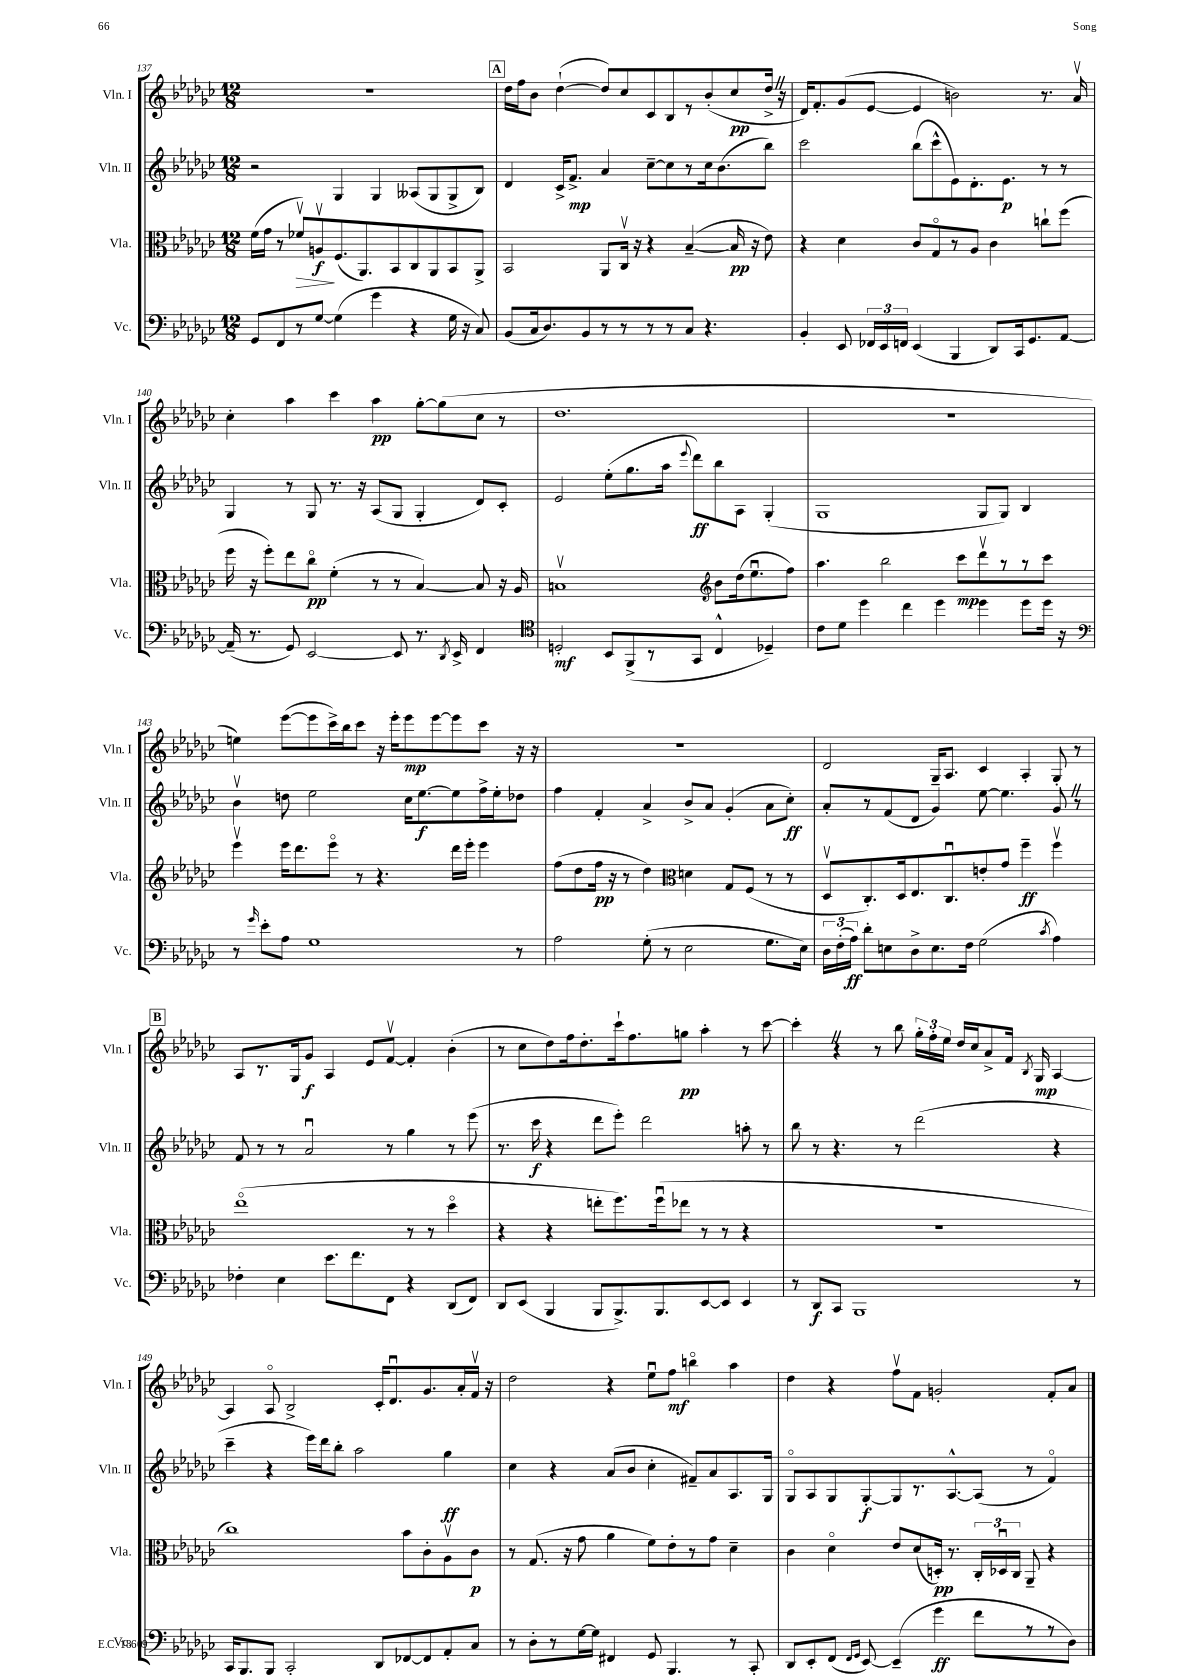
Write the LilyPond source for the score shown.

<<
\new StaffGroup <<
\new Staff = "s0" \with { instrumentName = "Vln. I" shortInstrumentName = "Vln. I" } {
    \clef treble \key ges \major \numericTimeSignature \time 12/8
    \autoBeamOff R1. |
    \mark \markup { \box "A" } des''16[ f''16 bes'8] des''4~-!( des''8[) ces''8 ces'8 bes8 r8 bes'8-.( ces''8\pp des''16]-> \once \override BreathingSign.text = \markup { \musicglyph "scripts.caesura.straight" } \breathe r16 |
    des'16[) f'8.-. ges'8( ees'8]~ ees'4 b'2) r8. aes'16\upbow |
    ces''4-. aes''4 ces'''4 aes''4\pp ges''8[~-. ges''8( ces''8] r8 |
    des''1. |
    R1. |
    e''4) ees'''8[~( ees'''8 ces'''16->) bes''16 ces'''8] r16 ees'''16[-. ees'''8\mp ees'''8~ ees'''8 ces'''8] r16 r16 |
    R1. |
    des'2 ges16[-- aes8.] ces'4 aes4-. ges8-. r8 |
    \mark \markup { \box "B" } aes8[ r8. ges16 ges'8]\f aes4 ees'8[ f'8]~\upbow f'4-. bes'4-.( |
    r8 ces''8[ des''8) f''16 des''8.-. ces'''16-! f''8. g''8]\pp aes''4-. r8 ces'''8~ |
    ces'''4-. \once \override BreathingSign.text = \markup { \musicglyph "scripts.caesura.straight" } \breathe r4 r8 bes''8 \tuplet 3/2 { ges''16[-. f''16-. ees''16] } des''16[ ces''16 aes'8-> f'16] \acciaccatura { bes8 } ges16\mp aes4~ |
    aes4 aes8\flageolet bes2-> ces'16[-. des'8.\downbow ges'8. aes'16-. f'16]\upbow r16 |
    des''2 r4 ees''8[\downbow f''8]\mf b''4\flageolet aes''4 |
    des''4 r4 f''8[\upbow f'8] g'2-. f'8[-. aes'8] \bar "|." |
}
\new Staff = "s1" \with { instrumentName = "Vln. II" shortInstrumentName = "Vln. II" } {
    \clef treble \key ges \major \numericTimeSignature \time 12/8
    \autoBeamOff r2 ges4 ges4 aeses8[( ges8 ges8-> bes8]) |
    \mark \markup { \box "A" } des'4 ces'16[-> f'8.]->\mp aes'4 ces''8[~-- ces''8 r8 ces''16 bes'8.( bes''8]) |
    ces'''2 bes''8[( ces'''8-^ ees'8) des'8.-. ees'8.]\p r8 r8 |
    ges4 r8 ges8 r8. r16 aes8[( ges8] ges4-. des'8[) ces'8]-. |
    ees'2 ees''8[-.( ges''8. aes''16] \appoggiatura { ees'''8 } des'''8[\ff) bes''8 aes8] ges4-.( |
    ges1 ges8[ ges8]) bes4 |
    bes'4\upbow d''8 ees''2 ces''16[ ees''8.~\f ees''8 f''16-> ees''16-. des''8] |
    f''4 f'4-. aes'4-> bes'8[-> aes'8] ges'4-.( aes'8[ ces''8]-.\ff) |
    aes'8[-. r8 f'8( des'8] ges'4) ees''8~ ees''4. ges'8 \once \override BreathingSign.text = \markup { \musicglyph "scripts.caesura.straight" } \breathe r8 |
    \mark \markup { \box "B" } f'8 r8 r8 aes'2\downbow r8 ges''4 r8 ees'''8( |
    r8. ces'''16\f r4 des'''8[ ees'''8]-.) des'''2 a''8-. r8 |
    bes''8 r8 r4. r8 des'''2( r4 |
    ces'''4-- r4 ees'''16[) des'''16 bes''8]-. aes''2 ges''4\ff |
    ces''4 r4 aes'8[( bes'8] ces''4-. fis'8[--) aes'8 aes8. ges16] |
    ges8[\flageolet aes8 ges8 ges8~-.\f ges8 r8. aes8.~-^ aes8]( r8 f'4\flageolet) \bar "|." |
}
\new Staff = "s2" \with { instrumentName = "Vla." shortInstrumentName = "Vla." } {
    \clef alto \key ges \major \numericTimeSignature \time 12/8
    \autoBeamOff f'16[( ges'16] r8 fes'8[\upbow\>) a8\upbow\f\! f8.( aes,8.) bes,8 ces8 aes,8 bes,8 aes,8]-> |
    \mark \markup { \box "A" } bes,2 aes,8[ ces16]\upbow r16 r4 bes4~--( bes16\pp r16 ees'8) |
    r4 des'4 ces'8[ ges8\flageolet r8 aes8] ces'4 c''8[-! f''8]( |
    f''16 r16 f''8[-.) ees''8 ces''8]\flageolet\pp f'4-.( r8 r8 bes4~) bes8 r16 aes16 |
    b1\upbow \clef treble bes'8[ des''16( ees''8.\downbow f''8]) |
    aes''4. bes''2 ces'''8[\mp des'''8\upbow r8 r8 ces'''8] |
    ees'''4\upbow ees'''16[ des'''8. ees'''8]\flageolet r8 r4. des'''16[ ees'''16]-. ees'''4 |
    f''8[( des''8 f''16]\pp r16 r8 des''4) \clef alto d'4 ges8[ f8]( r8 r8 |
    des8[\upbow ces8.-.) des16 ees8. ces8.\downbow e'8-. ges'8] f''4--\ff f''4\upbow |
    \mark \markup { \box "B" } ees''1\flageolet( r8 r8 des''4\flageolet |
    r4 r4 e''8[-. f''8.) f''16\downbow( ees''8] r8 r8 r4 |
    R1. |
    ces''1) bes'8[ ces'8-. aes8\upbow ces'8]\p |
    r8 ges8.( r16 ges'8 aes'4 f'8[) ees'8-. r8 ges'8] des'4-- |
    ces'4 des'4\flageolet ees'8[ des'8( d16]-.\pp) r8. \tuplet 3/2 { ces16[-. des16\downbow ces16] } aes,8-- r4 \bar "|." |
}
\new Staff = "s3" \with { instrumentName = "Vc." shortInstrumentName = "Vc." } {
    \clef bass \key ges \major \numericTimeSignature \time 12/8
    \autoBeamOff ges,8[ f,8 r8 ges8]~ ges4( ges'4 r4 ges16 r16 ces8) |
    \mark \markup { \box "A" } bes,8[( ces16 des8.) bes,8 r8 r8 r8 r8 ces8] r4. |
    bes,4-. ees,8 \tuplet 3/2 { fes,16[ ees,16 f,16] } ees,4( bes,,4 des,8[) ces,16 ges,8. aes,8]~ |
    aes,16--( r8. ges,8) ees,2~ ees,8 r8. \acciaccatura { des,8 } ees,16-> f,4 |
    \clef tenor d2-.\mf bes,8[ f,8->( r8 ges,8] ces4-^ des4--) |
    ces'8[ des'8] des''4 ces''4 des''4 des''4 des''8[ des''16] r16 |
    \clef bass r8 \grace { ges'16 } ees'8[-. aes8] ges1 r8 |
    aes2 ges8-.( r8 ees2 ges8.[ ees16]) |
    \tuplet 3/2 { des16[ f16-.( aes16]\ff) } des'8[-. e8 des8-> e8. f16] ges2( \acciaccatura { ces'8 } aes4) |
    \mark \markup { \box "B" } fes4-. ees4 ees'8.[ f'8. f,8] r4 des,8[( f,8]) |
    des,8[ ees,8]( bes,,4 bes,,8[ bes,,8.->) bes,,8. ees,8~ ees,8] ees,4 |
    r8 des,8[\f ces,8] bes,,1 r8 |
    ces,16[ bes,,8. bes,,8] ces,2-. des,8[ fes,8~ fes,8 aes,8-. ces8] |
    r8 des8[-. r8 ges16~ ges16] fis,4 ges,8 bes,,4. r8 ces,8-. |
    des,8[ ees,8-. f,8]( \grace { f,16[ ges,16] } ees,8~) ees,4--( ges'4\ff f'8[ r8 r8 des8]) \bar "|." |
}
>>
>>
\layout { \context { \Score currentBarNumber = #137 } }
